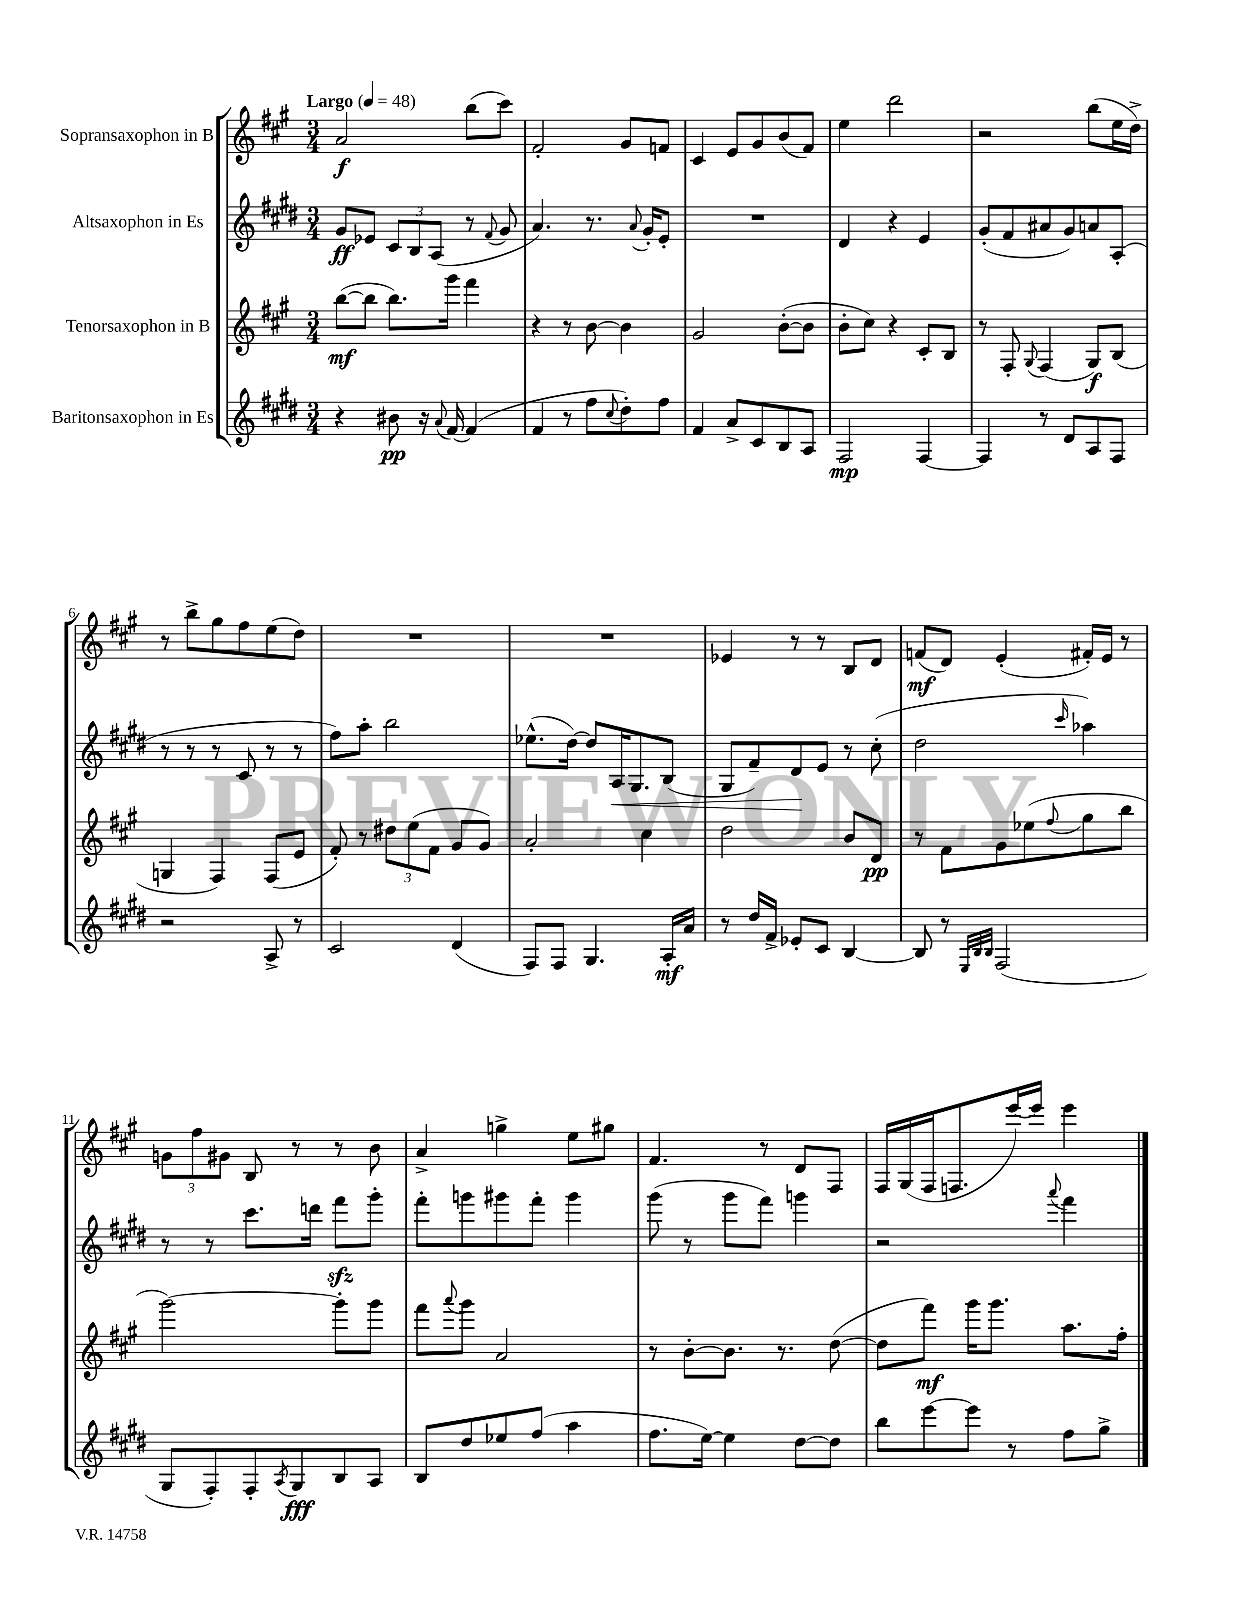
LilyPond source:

<<
\new StaffGroup <<
\new Staff = "s0" \with { instrumentName = "Sopransaxophon in B" } {
    \clef treble \key a \major \numericTimeSignature \time 3/4 \tempo "Largo" 4 = 48
    a'2\f b''8( cis'''8) |
    fis'2-. gis'8 f'8 |
    cis'4 e'8 gis'8 b'8( fis'8) |
    e''4 d'''2 |
    r2 b''8( e''16 d''16->) |
    r8 b''8-> gis''8 fis''8 e''8( d''8) |
    R2. |
    R2. |
    ees'4 r8 r8 b8 d'8 |
    f'8\mf( d'8) e'4-.( fis'16-.) e'16 r8 |
    \tuplet 3/2 { g'8 fis''8 gis'8 } b8 r8 r8 b'8 |
    a'4-> g''4-> e''8 gis''8 |
    fis'4. r8 d'8 fis8 |
    fis16 gis16( fis16 f8. e'''16~) e'''16 e'''4 \bar "|." |
}
\new Staff = "s1" \with { instrumentName = "Altsaxophon in Es" } {
    \clef treble \key e \major \numericTimeSignature \time 3/4
    gis'8\ff ees'8 \tuplet 3/2 { cis'8 b8 a8( } r8 \appoggiatura { fis'8 } gis'8 |
    a'4.) r8. \appoggiatura { a'8 } gis'16-. e'8-. |
    R2. |
    dis'4 r4 e'4 |
    gis'8-.( fis'8 ais'8 gis'8) a'8 a8-.( |
    r8 r8 r8 cis'8 r8 r8 |
    fis''8) a''8-. b''2 |
    ees''8.-^( dis''16~) dis''8 a16\< gis8. b8( |
    gis8 fis'8--) dis'8\! e'8 r8 cis''8-.( |
    dis''2 \grace { cis'''16 } aes''4) |
    r8 r8 cis'''8. d'''16 fis'''8\sfz gis'''8-. |
    fis'''8-. g'''8 gis'''8 fis'''8-. gis'''4 |
    gis'''8( r8 gis'''8 fis'''8) g'''4 |
    r2 \appoggiatura { a'''8 } fis'''4 \bar "|." |
}
\new Staff = "s2" \with { instrumentName = "Tenorsaxophon in B" } {
    \clef treble \key a \major \numericTimeSignature \time 3/4
    b''8~\mf( b''8 b''8.) gis'''16 fis'''4 |
    r4 r8 b'8~ b'4 |
    gis'2 b'8~-.( b'8 |
    b'8-. cis''8) r4 cis'8-. b8 |
    r8 fis8-. \appoggiatura { gis8 } fis4( gis8\f) b8( |
    g4 fis4) fis8( e'8 |
    fis'8-.) r8 \tuplet 3/2 { dis''8 e''8( fis'8 } gis'8 gis'8) |
    a'2-. cis''4 |
    d''2 b'8 d'8\pp |
    r8 fis'8 gis'8 ees''8( \appoggiatura { fis''8 } gis''8 b''8 |
    gis'''2~) gis'''8-. gis'''8 |
    fis'''8 \appoggiatura { a'''8 } gis'''8 a'2 |
    r8 b'8~-. b'8. r8. d''8~( |
    d''8 fis'''8\mf) gis'''16 gis'''8. a''8. fis''16-. \bar "|." |
}
\new Staff = "s3" \with { instrumentName = "Baritonsaxophon in Es" } {
    \clef treble \key e \major \numericTimeSignature \time 3/4
    r4 bis'8\pp r16 \appoggiatura { a'8 } fis'16~ fis'4( |
    fis'4 r8 fis''8 \appoggiatura { cis''8 } dis''8-.) fis''8 |
    fis'4 a'8-> cis'8 b8 a8 |
    fis2\mp fis4~ |
    fis4 r8 dis'8 a8 fis8 |
    r2 a8-> r8 |
    cis'2 dis'4( |
    fis8) fis8 gis4. a16-.\mf a'16 |
    r8 dis''16 fis'16-> ees'8-. cis'8 b4~ |
    b8 r8 \grace { e32 b32 b32 } fis2( |
    gis8 fis8-.) fis8-. \acciaccatura { a8 } gis8\fff b8 a8 |
    b8 dis''8 ees''8 fis''8( a''4 |
    fis''8. e''16~) e''4 dis''8~ dis''8 |
    b''8 e'''8~ e'''8 r8 fis''8 gis''8-> \bar "|." |
}
>>
>>
